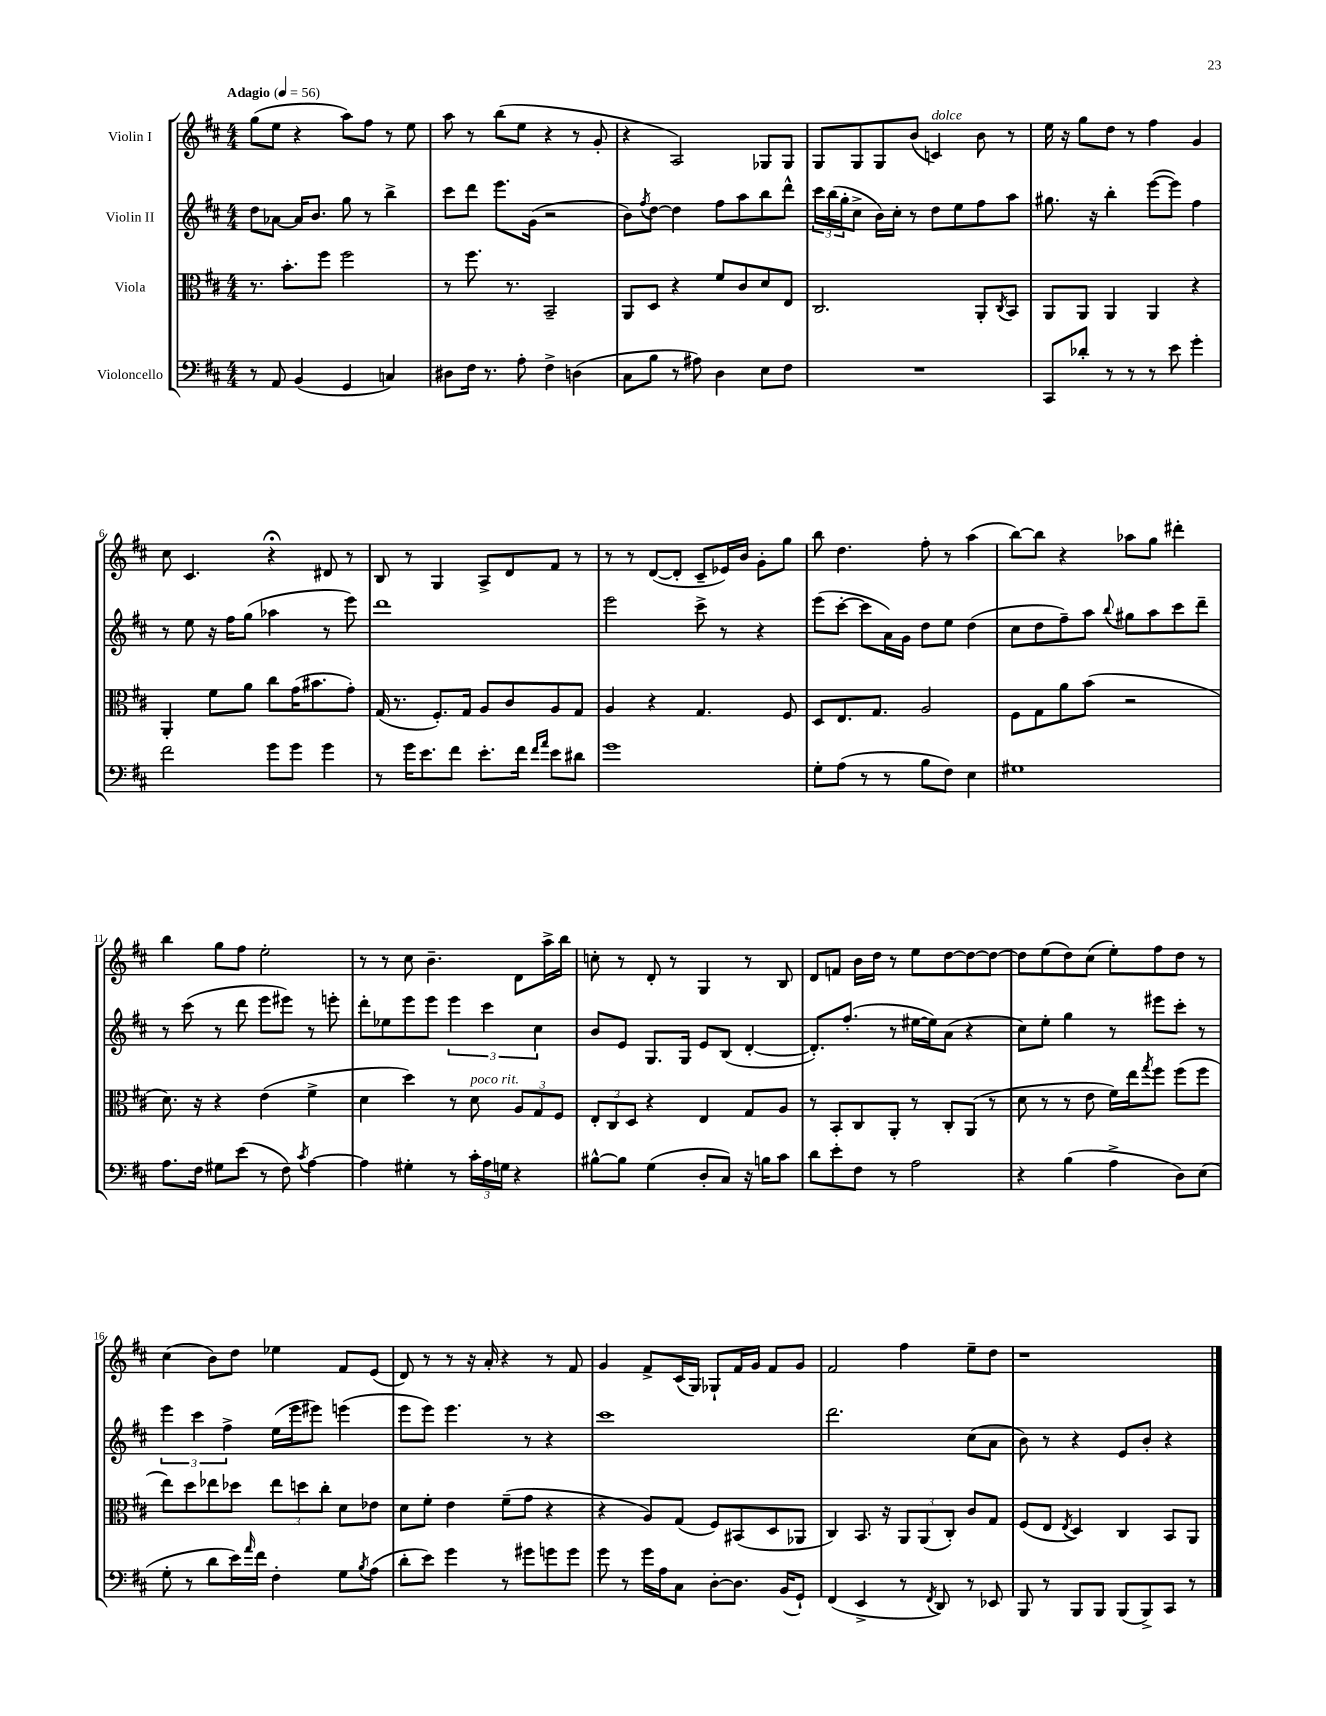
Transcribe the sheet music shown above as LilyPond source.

<<
\new StaffGroup <<
\new Staff = "s0" \with { instrumentName = "Violin I" } {
    \clef treble \key d \major \numericTimeSignature \time 4/4 \tempo "Adagio" 4 = 56
    g''8( e''8 r4 a''8) fis''8 r8 e''8 |
    a''8 r8 b''8( e''8 r4 r8 g'8-. |
    r4 a2) ges8 ges8 |
    g8 g8 g8 b'8( c'4^\markup { \italic "dolce" }) b'8 r8 |
    e''16 r16 g''8 d''8 r8 fis''4 g'4 |
    cis''8 cis'4. r4\fermata dis'8 r8 |
    b8 r8 g4 a8-> d'8 fis'8 r8 |
    r8 r8 d'8~( d'8-. cis'8-- ees'16) b'16 g'8-. g''8 |
    b''8 d''4. fis''8-. r8 a''4( |
    b''8~) b''8 r4 aes''8 g''8 dis'''4-. |
    b''4 g''8 fis''8 e''2-. |
    r8 r8 cis''8 b'4.-- d'8 a''16-> b''16 |
    c''8-. r8 d'8-. r8 g4 r8 b8 |
    d'8 f'8 b'16 d''16 r8 e''8 d''8~ d''8~ d''8~ |
    d''8 e''8( d''8) cis''8( e''8-.) fis''8 d''8 r8 |
    cis''4( b'8) d''8 ees''4 fis'8 e'8( |
    d'8) r8 r8 r16 a'16-. r4 r8 fis'8 |
    g'4 fis'8-> cis'16( g16) ges8-! fis'16 g'16 fis'8 g'8 |
    fis'2 fis''4 e''8-- d''8 |
    r1 \bar "|." |
}
\new Staff = "s1" \with { instrumentName = "Violin II" } {
    \clef treble \key d \major \numericTimeSignature \time 4/4
    d''8 aes'8~ aes'16 b'8. g''8 r8 b''4-> |
    cis'''8 d'''8 e'''8. g'16( r2 |
    b'8) \acciaccatura { fis''8 } d''8~ d''4 fis''8 a''8 b''8 d'''8-^ |
    \tuplet 3/2 { cis'''16 b''16( g''16-. } cis''8-> b'16) cis''16-. r8 d''8 e''8 fis''8 a''8 |
    gis''8. r16 b''4-. e'''8~( e'''8) fis''4 |
    r8 e''8 r16 fis''16 g''8( aes''4 r8 e'''8) |
    d'''1 |
    e'''2 cis'''8-> r8 r4 |
    e'''8( cis'''8~-. cis'''8 a'16) g'16 d''8 e''8 d''4( |
    cis''8 d''8 fis''8--) a''8 \appoggiatura { b''8 } gis''8 a''8 cis'''8 d'''8-- |
    r8 cis'''8( r8 d'''8 e'''8 eis'''8) r8 e'''8-. |
    d'''8-. ees''8 e'''8 e'''8 \tuplet 3/2 { e'''4 cis'''4 cis''4 } |
    b'8 e'8 g8. g16 e'8 b8( d'4~-. |
    d'8.-.) fis''8.-.( r8 eis''16~ eis''16) a'8( r4 |
    cis''8) e''8-. g''4 r8 eis'''8 cis'''8-. r8 |
    \tuplet 3/2 { e'''4 cis'''4 fis''4-> } e''16( e'''16 eis'''8) e'''4( |
    e'''8 e'''8) e'''4. r8 r4 |
    cis'''1 |
    d'''2. cis''8( a'8 |
    b'8) r8 r4 e'8 b'8-. r4 \bar "|." |
}
\new Staff = "s2" \with { instrumentName = "Viola" } {
    \clef alto \key d \major \numericTimeSignature \time 4/4
    r8. b'8.-. fis''8 fis''2 |
    r8 fis''8. r8. b,2-- |
    a,8 d8 r4 fis'8 cis'8 d'8 e8 |
    cis2. a,8-. \acciaccatura { cis8 } b,8 |
    a,8 a,8 a,4 a,4 r4 |
    a,4-. fis'8 a'8 cis''8 g'16( bis'8. g'8-.) |
    g16( r8. fis8.-.) g16 a8 cis'8 a8 g8 |
    a4 r4 g4. fis8 |
    d8 e8. g8. a2 |
    fis8 g8 a'8 b'8( r2 |
    d'8.) r16 r4 e'4( fis'4-> |
    d'4 d''4) r8 d'8^\markup { \italic "poco rit." } \tuplet 3/2 { a8 g8 fis8 } |
    \tuplet 3/2 { e8-. cis8 d8 } r4 e4 g8 a8 |
    r8 b,8-. cis8 a,8-. r8 cis8-. a,8( r8 |
    d'8 r8 r8 e'8 fis'16) e''16 \acciaccatura { g''8 } fis''8 fis''8( fis''8 |
    e''8) d''8 ees''8 des''8 \tuplet 3/2 { ees''8 d''8 cis''8-. } d'8 ees'8 |
    d'8 fis'8-. e'4 fis'8--( g'8 r4 |
    r4 a8) g8( fis8) bis,8( d8 aes,8 |
    cis4) b,8. r16 \tuplet 3/2 { a,8 a,8( cis8-.) } cis'8 g8 |
    fis8( e8 \acciaccatura { e8 } d4) cis4 b,8 a,8 \bar "|." |
}
\new Staff = "s3" \with { instrumentName = "Violoncello" } {
    \clef bass \key d \major \numericTimeSignature \time 4/4
    r8 a,8 b,4( g,4 c4) |
    dis8 fis16 r8. a8-. fis4-> d4( |
    cis8 b8 r8 ais8) d4 e8 fis8 |
    R1 |
    cis,8 des'8-. r8 r8 r8 e'8 g'4-. |
    fis'2 g'8 g'8 g'4 |
    r8 g'16 e'8. fis'8 e'8.-. fis'16 \grace { fis'16 a'16 } e'8 dis'8 |
    g'1 |
    g8-. a8( r8 r8 b8 fis8) e4 |
    gis1 |
    a8. fis16 gis8 e'8( r8 fis8) \acciaccatura { cis'8 } a4~ |
    a4 gis4-. r8 \tuplet 3/2 { cis'16-. a16 g16 } r4 |
    bis8~-^ bis8 g4( d8-. cis8) r16 b16 cis'8 |
    d'8 e'8-. fis8 r8 a2 |
    r4 b4( a4-> d8) e8( |
    g8-. r8 d'8 e'16) \grace { a'16 } fis'16 fis4-. g8 \acciaccatura { b8 } a8( |
    d'8-. e'8) g'4 r8 gis'8 g'8 g'8 |
    g'8 r8 g'16 a16 cis8 d8~-. d8. b,16( g,8-!) |
    fis,4( e,4-> r8 \acciaccatura { fis,8 } d,8) r8 ees,8 |
    b,,8 r8 b,,8 b,,8 b,,8( b,,8->) cis,8 r8 \bar "|." |
}
>>
>>
